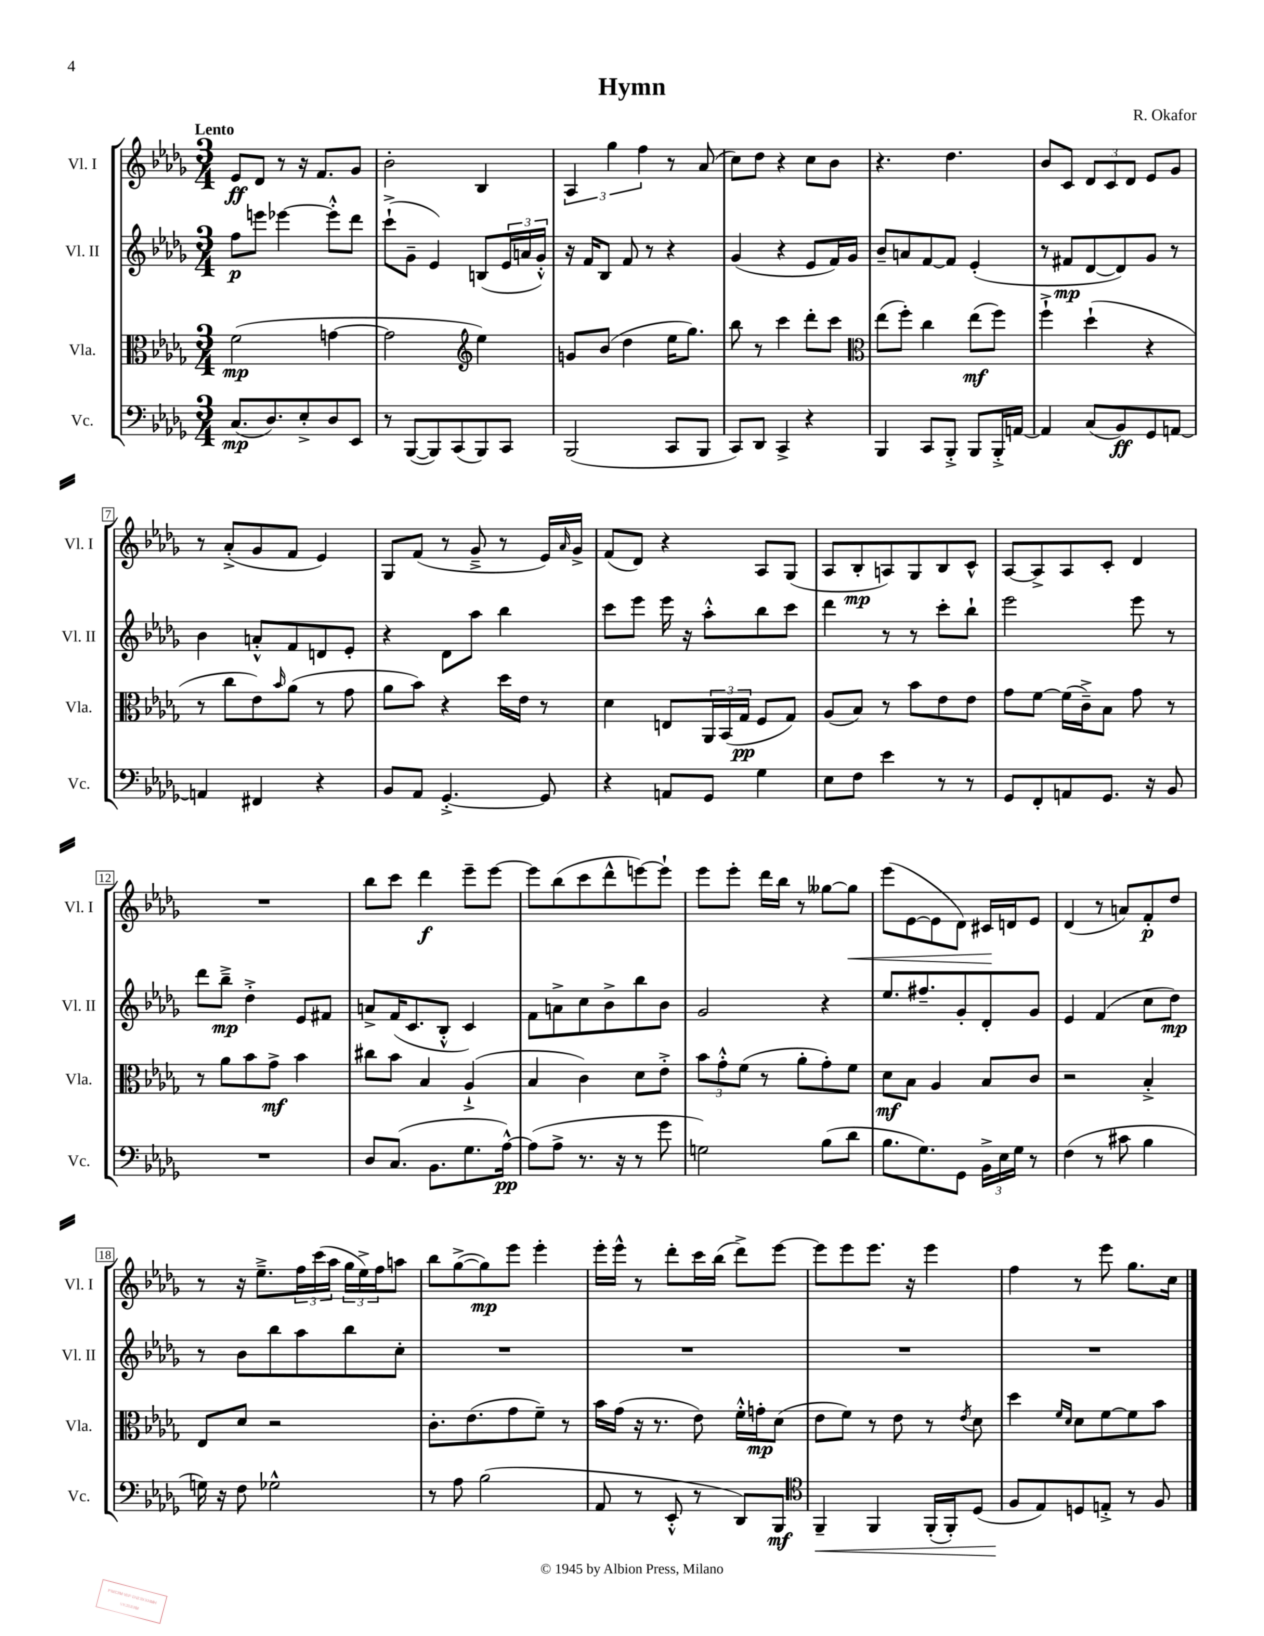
\header { title = "Hymn" composer = "R. Okafor" }
<<
\new StaffGroup <<
\new Staff = "s0" \with { instrumentName = "Vl. I" shortInstrumentName = "Vl. I" } {
    \clef treble \key des \major \numericTimeSignature \time 3/4 \tempo "Lento"
    ees'8\ff des'8 r8 r16 f'8. ges'8 |
    bes'2-. bes4 |
    \tuplet 3/2 { aes4 ges''4 f''4 } r8 aes'8( |
    c''8) des''8 r4 c''8 bes'8 |
    r4. des''4. |
    bes'8 c'8 \tuplet 3/2 { des'8 c'8 des'8 } ees'8 ges'8 |
    r8 aes'8-.->( ges'8 f'8 ees'4) |
    ges8 f'8( r8 ges'8---> r8 ees'16) \grace { aes'16 } ges'16-> |
    f'8( des'8) r4 aes8 ges8( |
    aes8 bes8-.\mp a8) ges8 bes8 c'8-^ |
    aes8~ aes8-> aes8 c'8-. des'4 |
    R2. |
    bes''8 c'''8 des'''4\f ees'''8-- ees'''8~ |
    ees'''8 bes''8( c'''8 des'''8-^ e'''8~) e'''8-! |
    ees'''8 ees'''8-. des'''16 bes''16 r8 geses''8~ geses''8\< |
    ees'''8( ees'8~ ees'8 des'8) cis'16\! d'16 ees'8 |
    des'4( r8 a'8) f'8-.\p des''8 |
    r8 r16 ees''8.---> \tuplet 3/2 { f''16 c'''16( aes''16 } \tuplet 3/2 { ges''16 ees''16->) f''16 } a''8 |
    bes''8 ges''8~->( ges''8\mp) ees'''8 ees'''4-. |
    ees'''16-. ees'''16-^ r8 des'''8-. c'''16 bes''16( des'''8->) ees'''8~ |
    ees'''8 ees'''8 ees'''8. r16 ees'''4 |
    f''4 r8 ees'''8 ges''8. c''16 \bar "|." |
}
\new Staff = "s1" \with { instrumentName = "Vl. II" shortInstrumentName = "Vl. II" } {
    \clef treble \key des \major \numericTimeSignature \time 3/4
    f''8\p e'''8 ees'''4~ ees'''8-.-^ des'''8 |
    c'''8-!->( ges'8-- ees'4) b8( \tuplet 3/2 { ees'16 a'16 ges'16-.-^) } |
    r16 f'16 bes8 f'8 r8 r4 |
    ges'4( r4 ees'8 f'16) ges'16 |
    bes'8-- a'8 f'8~ f'8 ees'4-.( |
    r8 fis'8\mp des'8~ des'8) ges'8 r8 |
    bes'4 a'8-.-^ f'8 d'8 ees'8-. |
    r4 des'8 aes''8 bes''4 |
    c'''8 ees'''8 ees'''16 r16 aes''8-.-^ bes''8 c'''8 |
    des'''4 r8 r8 c'''8-. bes''8-! |
    ees'''2 ees'''8 r8 |
    des'''8 bes''8--->\mp des''4-.-> ees'8 fis'8 |
    a'8-> f'16( c'8. bes8-.-^ c'4) |
    f'8 a'8-> c''8 bes'8-> bes''8 bes'8 |
    ges'2 r4 |
    ees''8. fis''8.-- ges'8-. des'8-. ges'8 |
    ees'4 f'4( c''8 des''8\mp) |
    r8 bes'8 bes''8 aes''8 bes''8 c''8-. |
    R2. |
    R2. |
    R2. |
    R2. \bar "|." |
}
\new Staff = "s2" \with { instrumentName = "Vla." shortInstrumentName = "Vla." } {
    \clef alto \key des \major \numericTimeSignature \time 3/4
    f'2\mp( g'4~ |
    g'2 \clef treble ees''4) |
    g'8 bes'8( des''4 ees''16 ges''8.) |
    bes''8 r8 c'''4 des'''8-. c'''8 |
    \clef alto ees''8( f''8-.) c''4 ees''8\mf( f''8) |
    f''4-!-> des''4-!( r4 |
    r8 c''8 ees'8) \grace { bes'16 } aes'8( r8 ges'8 |
    aes'8 bes'8) r4 des''16 ees'16 r8 |
    des'4 e8 \tuplet 3/2 { aes,16 bes,16( ges16\pp } f8 ges8) |
    aes8( bes8) r8 bes'8 ees'8 ees'8 |
    ges'8 f'8~ f'16( c'16--->) bes8 ges'8 r8 |
    r8 aes'8 bes'8 ges'8->\mf bes'4 |
    cis''8 bes'8 bes4 aes4-!->( |
    bes4 c'4) des'8 ees'8-.-> |
    \tuplet 3/2 { bes'8 ges'8-.-^ f'8( } r8 aes'8-. ges'8-.) f'8 |
    des'8\mf bes8 aes4 bes8 c'8 |
    r2 bes4-.-> |
    ees8 des'8 r2 |
    c'8.-. ees'8.( ges'8 f'8--) r8 |
    bes'16 ges'16( r16 r8. ees'8) f'16-.-^ g'16-.\mp des'8( |
    ees'8 f'8) r8 ees'8 r8 \acciaccatura { ees'8 } des'8 |
    des''4 \grace { f'16 des'16 } des'8 f'8~ f'8 bes'8 \bar "|." |
}
\new Staff = "s3" \with { instrumentName = "Vc." shortInstrumentName = "Vc." } {
    \clef bass \key des \major \numericTimeSignature \time 3/4
    c8.\mp( des8.) ees8-.-> des8 ees,8 |
    r8 bes,,8~( bes,,8) c,8( bes,,8) c,8 |
    bes,,2( c,8 bes,,8 |
    c,8) des,8 c,4-> r4 |
    bes,,4 c,8 bes,,8-.-> bes,,8 bes,,16-.-> a,16~ |
    a,4 c8( bes,8\ff) ges,8 a,8~ |
    a,4 fis,4 r4 |
    bes,8 aes,8 ges,4.~-.-> ges,8 |
    r4 a,8 ges,8 ges4 |
    ees8 f8 ees'4 r8 r8 |
    ges,8 f,8-. a,8 ges,8. r16 bes,8 |
    R2. |
    des8 c8.( bes,8. ges8. aes16~-^\pp) |
    aes8( aes8-> r8. r16 r8 ges'8 |
    g2) bes8( des'8 |
    bes8. ges8.) ges,8 \tuplet 3/2 { bes,16-> ees16 ges16 } r8 |
    f4( r8 cis'8 bes4 |
    g16) r16 f8 ges2-^ |
    r8 aes8 bes2( |
    aes,8 r8 ees,8-.-^ r8 des,8) bes,,8\mf |
    \clef tenor f,4--\< f,4 f,16-.( f,16-.) des8( |
    f8\! ees8) d8 e8-.-> r8 f8 \bar "|." |
}
>>
>>
\layout { \context { \Score \override BarNumber.stencil = #(make-stencil-boxer 0.1 0.3 ly:text-interface::print) } }
